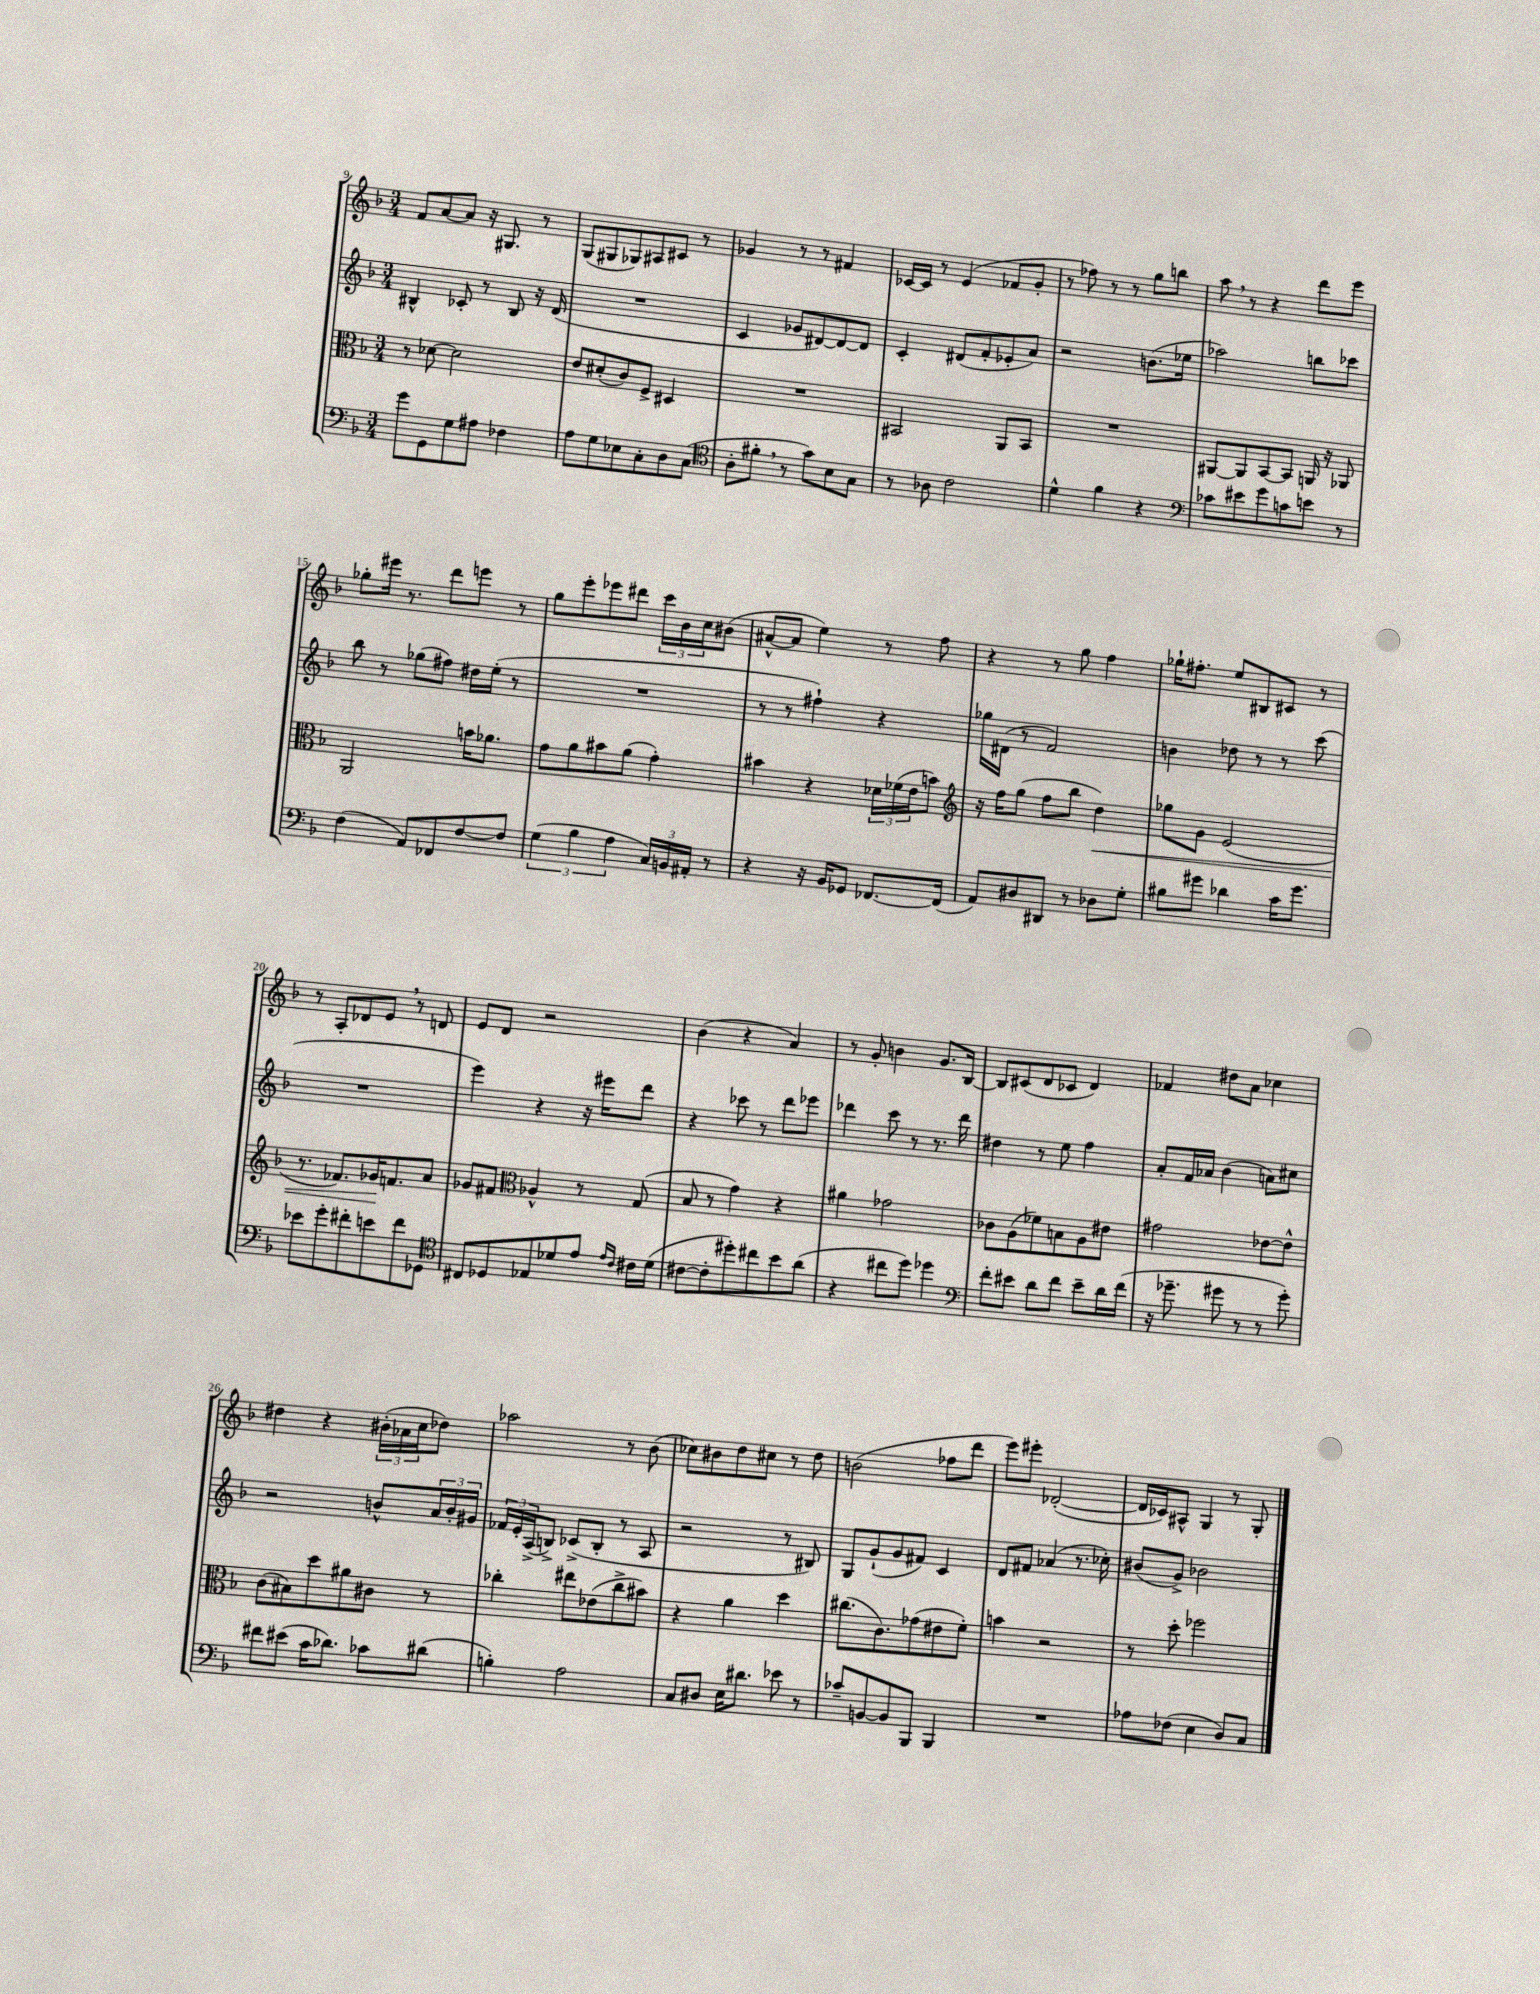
<<
\new StaffGroup <<
\new Staff = "s0" {
    \clef treble \key f \major \numericTimeSignature \time 3/4
    f'8 a'8~ a'8 r16 gis8. r8 |
    g8( gis8 ges8) ais8 cis'8 r8 |
    ges'4 r8 r8 fis'4 |
    ces'16~ ces'16 r8 e'4( fes'8 g'8-. |
    r8 fes''8) r8 r8 g''8 b''8 |
    a''8 \breathe r8 r4 d'''8 e'''8 |
    ges''8-. eis'''16 r8. d'''8 e'''8 r8 |
    g''8 e'''8-. ees'''8 dis'''8 \tuplet 3/2 { c'''16 bes'16 c''16 } bis'8( |
    ais'8~-^ ais'8 e''4) r8 f''8 |
    r4 r8 g''8 f''4 |
    ges''16-! fis''8.-. e''8 bis8 cis'8 r8 |
    r8 a8-. des'8 e'8 \breathe r8 d'8 |
    e'8 d'8 r2 |
    bes'4( r4 a'4) |
    r8 g'8-. b'4 g'8. bes16~ |
    bes8 cis'8( d'8 ces'8 d'4) |
    fes'4 dis''8 a'8 ces''4 |
    dis''4 r4 \tuplet 3/2 { bis'16-.( aes'16 c''16 } des''8) |
    aes''2 r8 bes'8( |
    ces''8) bis'8 d''8 cis''8 r8 d''8 |
    b'2( fes''8 d'''8 |
    e'''8) eis'''8-. des'2~-.( |
    des'16 ces'16) ais8-^ g4 r8 g8-. \bar "|." |
}
\new Staff = "s1" {
    \clef treble \key f \major \numericTimeSignature \time 3/4
    bis4-^ ces'8-. r8 bis8 r16 d'16( |
    R2. |
    c'4 ges'8 dis'8~) dis'8~ dis'8 |
    c'4-. dis'8( f'8-. ees'8-. a'8) |
    r2 b'8.( ees''16 |
    aes''2) b''8 ces'''8 |
    bes''8 r8 ges''8( fis''8) dis''16 e''16-.( r8 |
    R2. |
    r8 r8 fis''4-!) r4 |
    ges''16 dis'16( r8 f'2) |
    b'4 des''8 r8 r8 c'''8( |
    R2. |
    e'''4) r4 r16 eis'''16 d'''8 |
    r4 ces'''8 r8 d'''8 ees'''8 |
    des'''4 c'''8 r8 r8. des'''16 |
    dis''4 r8 e''8 f''4 |
    a'8-. f'16 aes'16 bes'4( a'8) cis''8 |
    r2 b'8-^ \tuplet 3/2 { a'16 b'16-. gis'16 } |
    \tuplet 3/2 { fes'16 e'16-. a16->( } b8->) ces'8->( b8-. r8 a8 |
    r2 r8 bis8) |
    g8 g'8-!( g'8 fis'8) c'4 |
    d'8 fis'8 aes'4( r8. ces''16-.) |
    bis'8( g'8->) bes'2 \bar "|." |
}
\new Staff = "s2" {
    \clef alto \key f \major \numericTimeSignature \time 3/4
    r8 des'8~ des'2 |
    e'8 dis'8-.( c'8) f8-> dis4 |
    R2. |
    bis,2 a,8 bis,8 |
    R2. |
    ais,8~ ais,8 bes,8~ bes,8 a,16 r16 aes,8 |
    a,2 b'16 aes'8. |
    g'8 a'8 bis'8 a'8( g'4-.) |
    bis'4 r4 \tuplet 3/2 { des'16 fes'16( e'16 } b'8) |
    \clef treble r16 f''16 g''8( f''8 bes''8 d''4\<) |
    ges''8 g'8 e'2( |
    r8. fes'8.) ges'16\! f'8. a'8 |
    ges'8 fis'8 \clef alto aes4-^ r8 g8( |
    bes8 r8 g'4) r4 |
    ais'4 ges'2 |
    ces'8 a8( fes'8) b8 a8 eis'8 |
    gis'2 ees'8~ ees'8-^ |
    c'8( bis8) d''8 ais'8 cis'8 r8 |
    ces''4-. eis''8 ees'8( ces''8-> bis'8) |
    r4 a'4 d''4 |
    cis''8.( c'8.) ges'8( eis'8 f'8-.) |
    b'4 r2 |
    r8 d''8-. fes''2 \bar "|." |
}
\new Staff = "s3" {
    \clef bass \key f \major \numericTimeSignature \time 3/4
    g'8 g,8 g8 ais8 fes4 |
    a8 g8 ees8 c8-. d8 c8( |
    \clef tenor a8-. fis'8-. \breathe r8 g'8) bes8 g8 |
    r8 aes8 c'2 |
    d'4-^ f'4 r4 |
    \clef bass ces'8 eis'8 g'8 c'8 e'8 r8 |
    f4( a,8) fes,8 f8~ f8 |
    \tuplet 3/2 { g4( bes4 a4 } \tuplet 3/2 { c16) b,16 ais,16-. } r8 |
    r4 r16 bes,16 ges,8 fes,8.~ fes,16( |
    a,8) dis8 dis,8 r8 des8 g8-. |
    bis8 gis'8 des'4 c'16 gis'8. |
    ees'8 g'8-. fis'8-. e'8 fis'8 ges,8 |
    \clef tenor cis8 des8 ees8 des'8 e'8 \grace { e'16 c'16 } cis'16 des'16( |
    cis'8~ cis'8-. dis''8-.) cis''8 bes'8 a'8( |
    r4 cis''8 d''8) des''4 |
    \clef bass f'8-. eis'8 d'8 f'8 eis'8-- d'16 f'16( |
    r16 ges'8.-- gis'8 r8 r8 gis'8-.) |
    fis'8 eis'8( c'16 des'8.) ces'8 dis'8( |
    b4-.) a2 |
    c8 dis8 e16 dis'8. ees'8 r8 |
    ces'8-- b,8~ b,8 bes,,8 bes,,4 |
    R2. |
    aes8 fes8( e4 d8) c8 \bar "|." |
}
>>
>>
\layout { \context { \Score currentBarNumber = #9 } }
